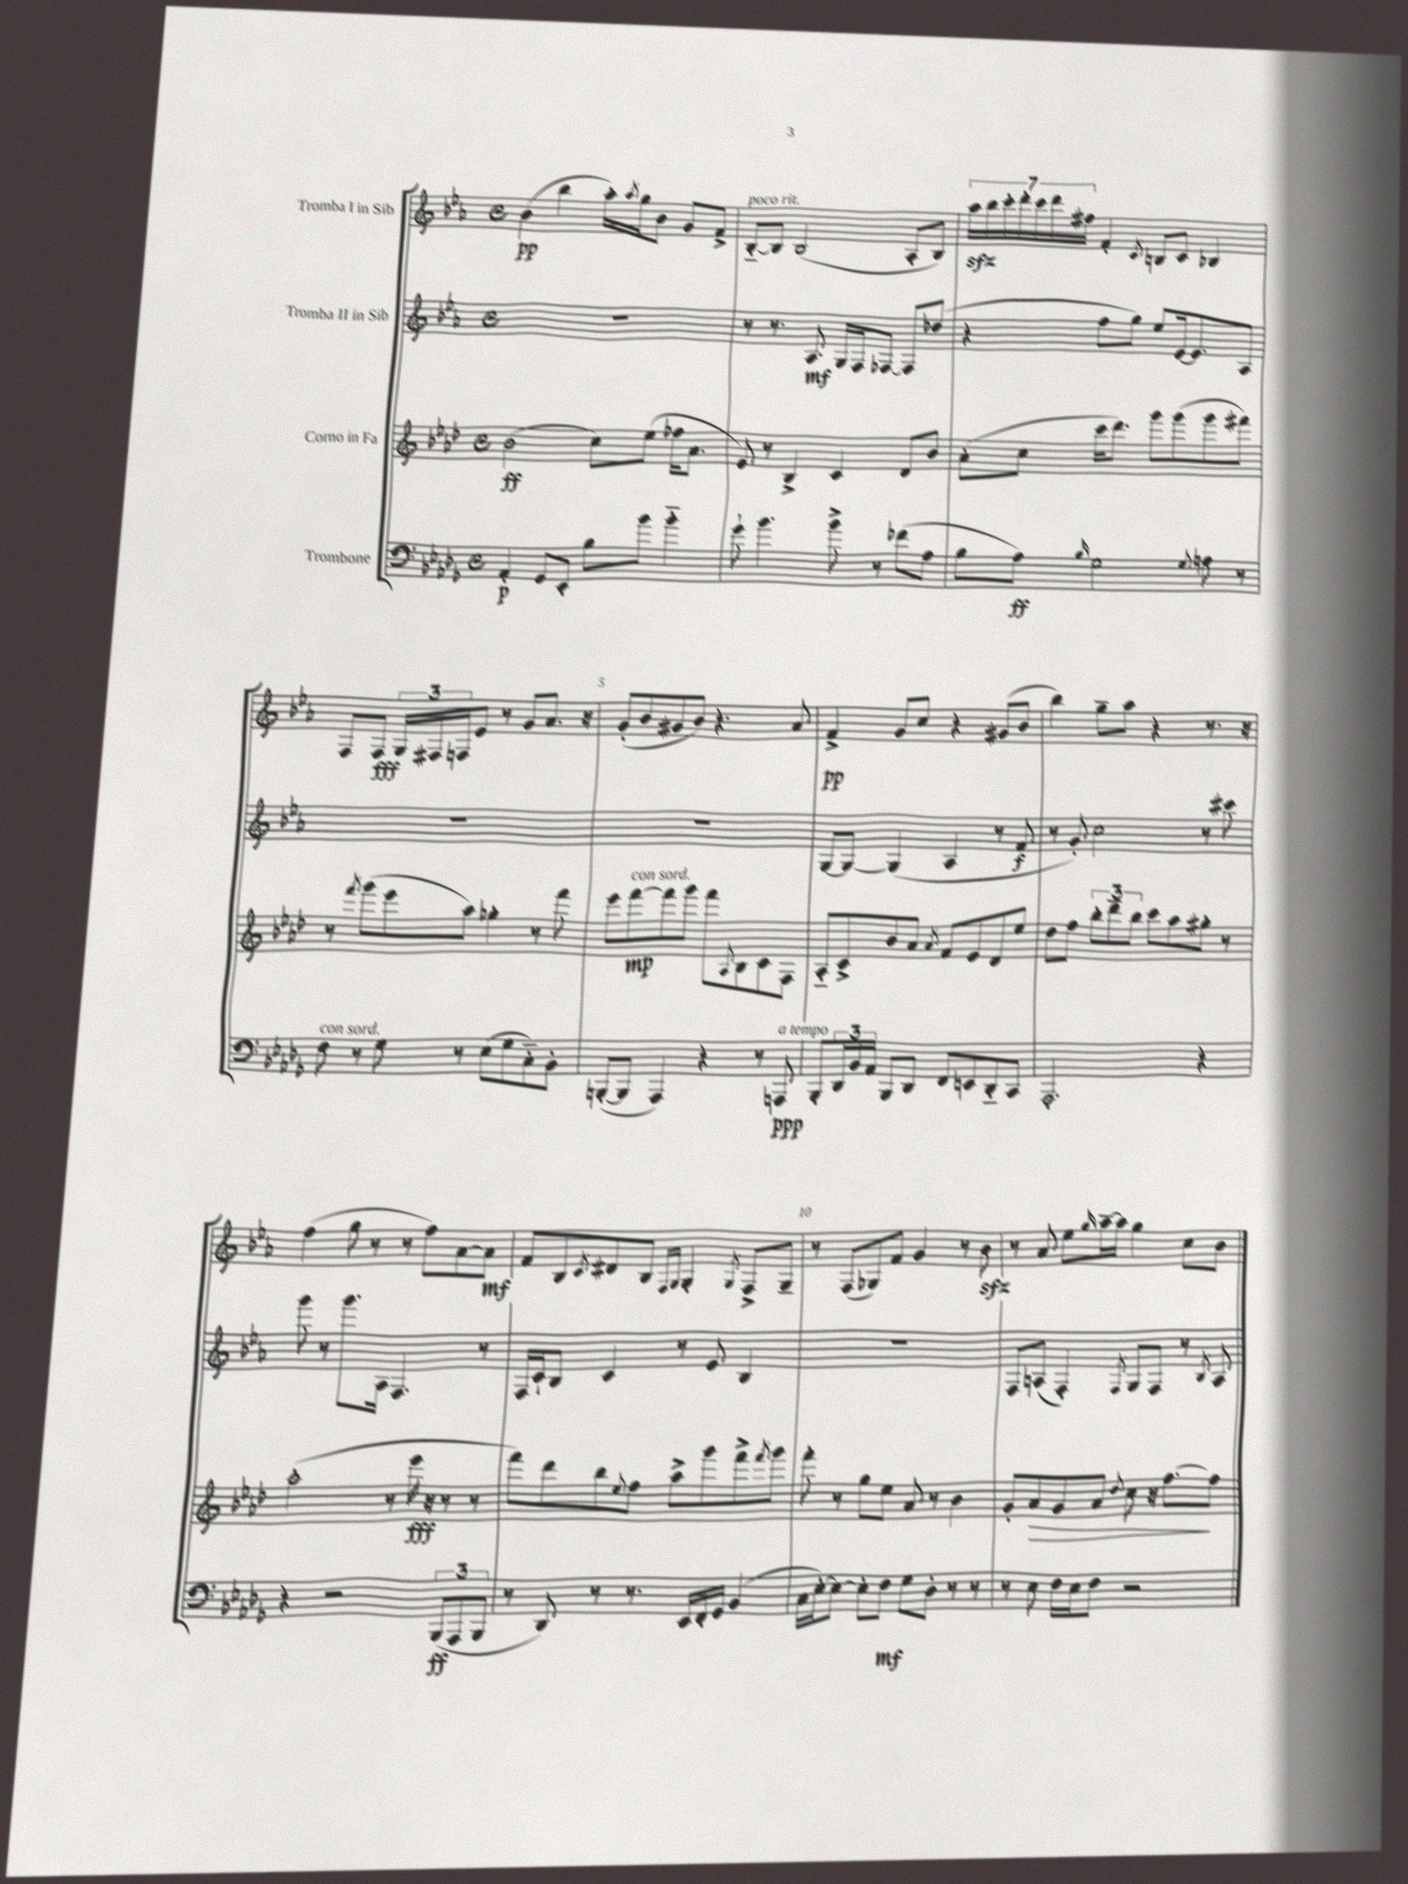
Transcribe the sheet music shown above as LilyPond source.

<<
\new StaffGroup <<
\new Staff = "s0" \with { instrumentName = "Tromba I in Sib" } {
    \clef treble \key ees \major \defaultTimeSignature \time 4/4
    bes'4\pp( bes''4 aes''16-.) \acciaccatura { aes''8 } g''16 bes'8 g'8 f'8-> |
    bes8~-_^\markup { \italic "poco rit." } bes8 bes2( aes8-. bes8) |
    \tuplet 7/4 { aes''16\sfz bes''16 c'''16-. d'''16-. c'''16 d'''16 fis''16 } f'4-. \acciaccatura { c'8 } b8 c'8 bes4 |
    f8 f8\fff \tuplet 3/2 { g16 fis16 f16 } ees'8 r8 g'8 aes'8. r16 |
    g'8-.( bes'8 gis'8 bes'8) r4. aes'8 |
    f'4->\pp g'8 c''8 r4 gis'8( bes'8 |
    bes''4) g''8-- aes''8 r4 r8. r16 |
    f''4( g''8 r8 r8 f''8) aes'8~ aes'8\mf |
    f'8 bes8 \acciaccatura { c'8 } dis'8 bes8 \grace { f16 g16 } g4-. \acciaccatura { g8 } f8-> g8-- |
    r8 f8( ges8) f'8 g'4 r8 bes'8\sfz |
    r8 aes'8 ees''8 \grace { g''16 } aes''16~-- aes''16 g''4 c''8 bes'8 \bar "|." |
}
\new Staff = "s1" \with { instrumentName = "Tromba II in Sib" } {
    \clef treble \key ees \major \defaultTimeSignature \time 4/4
    R1 |
    r8 r8. aes8.\mf g16 f16 fes8~ fes8 des''8( |
    r4 f''8 g''8) ees''8 ees'16~ ees'8. aes8 |
    R1 |
    R1 |
    g8~ g8~ g4( aes4 r8 f'8\f |
    r8 g'8-.) c''2 r8 cis'''8 |
    g'''8 r8 g'''8. aes16 f4. r8 |
    f16 c'16-! bes8 c'4 r8 ees'8 bes4 |
    R1 |
    f8 a8( f4-.) \acciaccatura { f8 } g8 f8 r8 \acciaccatura { bes8 } a8 \bar "|." |
}
\new Staff = "s2" \with { instrumentName = "Corno in Fa" } {
    \clef treble \key aes \major \defaultTimeSignature \time 4/4
    bes'2\ff( c''8) ees''8( fes''16 aes'8. |
    ees'8) r8 bes4-> c'4 des'8 bes'8 |
    aes'8-.( c''8 c'''16 des'''8.) g'''8 g'''8( g'''8 fis'''8) |
    r8 \acciaccatura { f'''8 } g'''8( ees'''8 aes''8) ges''4-. r8 f'''8 |
    ees'''8 f'''8~\mp^\markup { \italic "con sord." } f'''8 g'''8 f'''8 \appoggiatura { aes8 } bes8 c'8 f8 |
    aes8-_ c'8-> bes'8 aes'8 \acciaccatura { aes'8 } f'8 ees'8 des'8 ees''8 |
    des''8 f''8 \tuplet 3/2 { bes''8-. des'''8-- bes''8 } c'''8 aes''8 gis''8-. r8 |
    aes''2-.( r8 ees'''16\fff r16 r8 r8 |
    f'''8) des'''8 bes''8 \appoggiatura { ees''8 } f''8 aes''8-> g'''8 f'''8-> \acciaccatura { f'''8 } g'''8 |
    f'''8-. r8 g''8 ees''8 aes'8 r8 bes'4 |
    g'8-. aes'8\> g'8 aes'8 \appoggiatura { des''8 } c''8 r16 f''8.~\! f''8 \bar "|." |
}
\new Staff = "s3" \with { instrumentName = "Trombone" } {
    \clef bass \key des \major \defaultTimeSignature \time 4/4
    aes,4-.\p ges,8 ees,8-. bes8 bes'8 bes'4-_ |
    ges'8-! bes'4. bes'8-> r8 fes'8( aes8 |
    bes8 aes8\ff) \grace { bes16 } ges2 \appoggiatura { ges8 } a8 r8 |
    f8^\markup { \italic "con sord." } r8 ges8 r8 ees8( ges8 c8-_) bes,8-. |
    b,,8~-.( b,,8 aes,,4) r4 r8 a,,8\ppp^\markup { \italic "a tempo" } |
    bes,,8-. \tuplet 3/2 { des,16 bes,16 aes,16 } bes,,8 des,8 f,8 e,8 des,8-_ c,8 |
    aes,,2.-. r4 |
    r4 r2 \tuplet 3/2 { bes,,8\ff( aes,,8 bes,,8 } |
    r8 des,8) r8 r8. ees,16 f,16-. ges,16 bes,4( |
    c16 ees16~-.) ees8~ ees8-. f8\mf ges8 des8-. r8 r8 |
    r8 ees8 f16 ees16 f8 r2 \bar "|." |
}
>>
>>
\layout { \context { \Score \override BarNumber.break-visibility = ##(#f #t #t) barNumberVisibility = #(every-nth-bar-number-visible 5) } }
